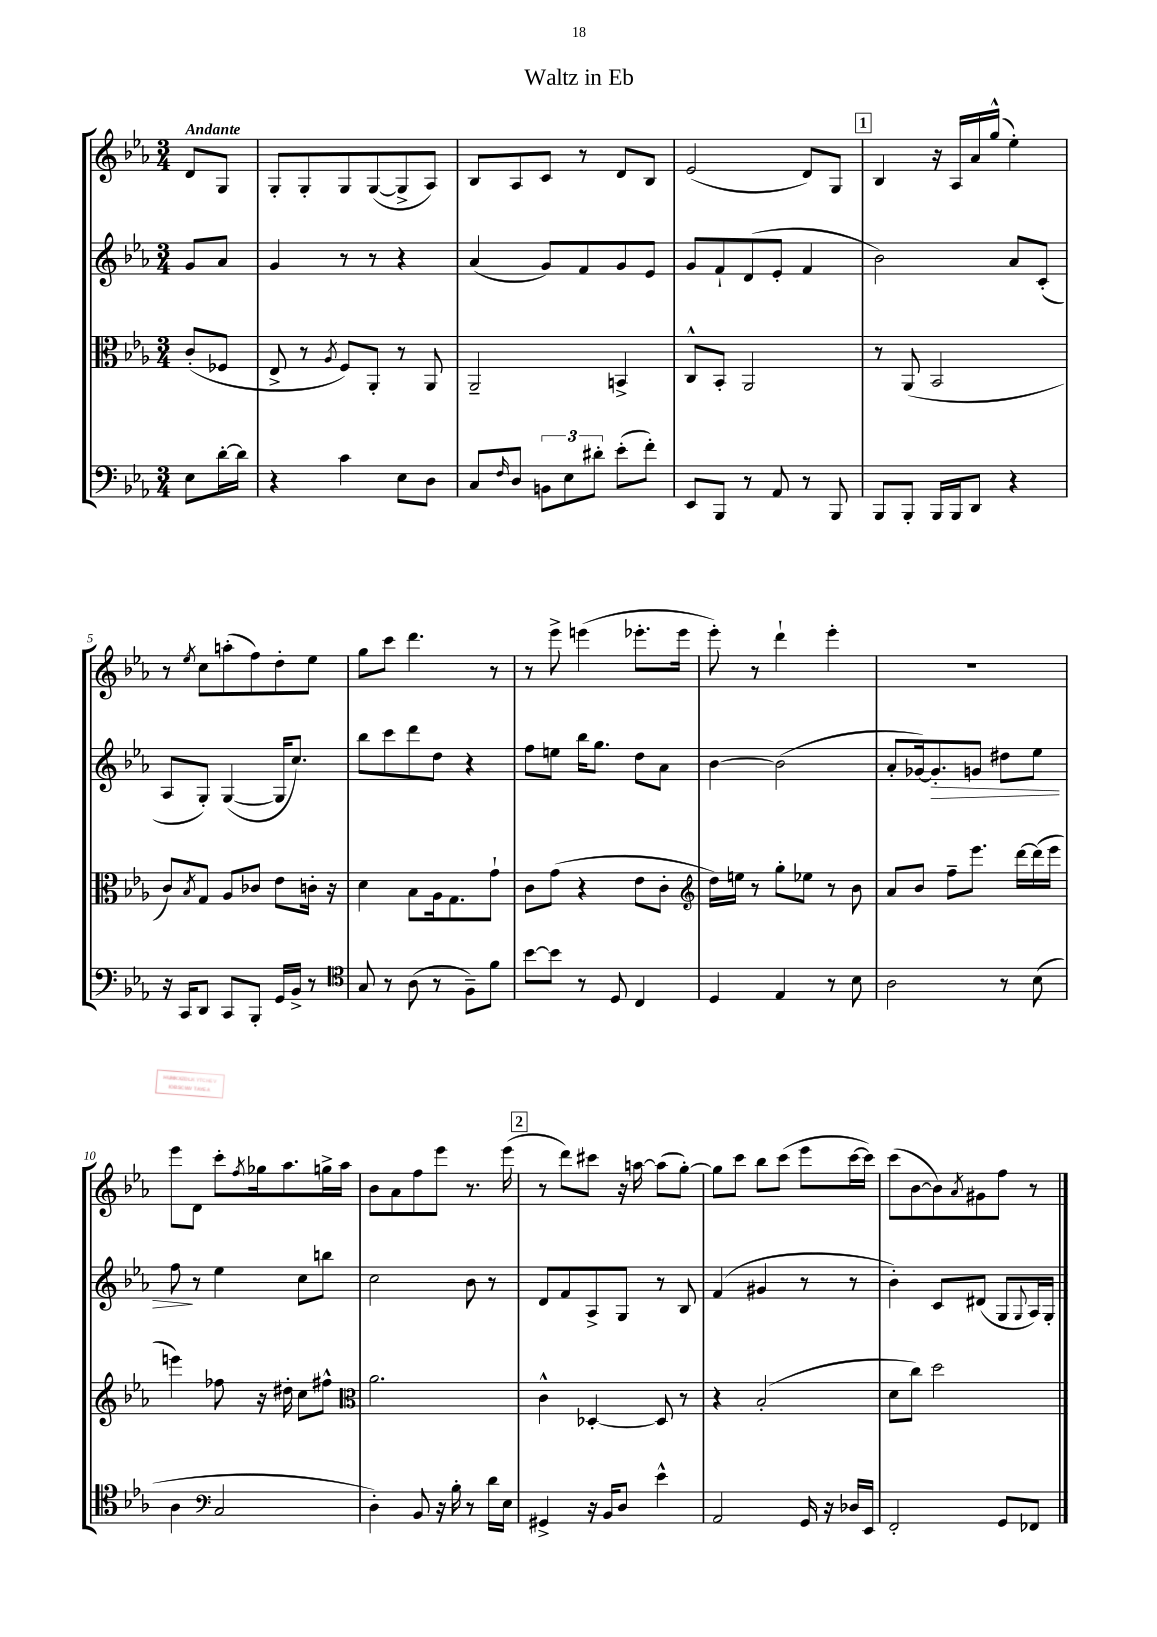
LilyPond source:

\header { title = "Waltz in Eb" }
<<
\new StaffGroup <<
\new Staff = "s0" {
    \clef treble \key ees \major \numericTimeSignature \time 3/4 \partial 4 \tempo "Andante"
    d'8 g8 |
    g8-. g8-. g8 g8~( g8-> aes8) |
    bes8 aes8 c'8 r8 d'8 bes8 |
    ees'2( d'8) g8 |
    \mark \markup { \box "1" } bes4 r16 aes16 aes'16 g''16-^( ees''4-.) |
    r8 \acciaccatura { ees''8 } c''8 a''8-.( f''8) d''8-. ees''8 |
    g''8 c'''8 d'''4. r8 |
    r8 ees'''8-> e'''4( ees'''8.-. ees'''16 |
    ees'''8-.) r8 d'''4-! ees'''4-. |
    R2. |
    ees'''8 d'8 c'''8-. \acciaccatura { f''8 } ges''16 aes''8. g''16-> aes''16 |
    bes'8 aes'8 f''8 ees'''8 r8. ees'''16( |
    \mark \markup { \box "2" } r8 d'''8) cis'''8 r16 a''16~ a''8( g''8~-.) |
    g''8 c'''8 bes''8 c'''8( ees'''8 c'''16~ c'''16) |
    c'''8( bes'8~ bes'8) \acciaccatura { aes'8 } gis'8 f''8 r8 \bar "|." |
}
\new Staff = "s1" {
    \clef treble \key ees \major \numericTimeSignature \time 3/4 \partial 4
    g'8 aes'8 |
    g'4 r8 r8 r4 |
    aes'4( g'8) f'8 g'8 ees'8 |
    g'8 f'8-! d'8( ees'8-. f'4 |
    \mark \markup { \box "1" } bes'2) aes'8 c'8-.( |
    aes8 g8-.) g4~( g16 c''8.) |
    bes''8 c'''8 d'''8 d''8 r4 |
    f''8 e''8 bes''16 g''8. d''8 aes'8 |
    bes'4~ bes'2( |
    aes'8-. ges'16~) ges'8.-.\> g'8 dis''8 ees''8 |
    f''8\! r8 ees''4 c''8 b''8 |
    c''2 bes'8 r8 |
    \mark \markup { \box "2" } d'8 f'8 aes8-> g8 r8 bes8 |
    f'4( gis'4 r8 r8 |
    bes'4-.) c'8 dis'8( g8 \appoggiatura { g8 } aes16) g16-. \bar "|." |
}
\new Staff = "s2" {
    \clef alto \key ees \major \numericTimeSignature \time 3/4 \partial 4
    c'8-.( fes8 |
    ees8-> r8 \acciaccatura { aes8 } f8) aes,8-. r8 aes,8 |
    aes,2-- b,4-> |
    c8-^ bes,8-. aes,2 |
    \mark \markup { \box "1" } r8 aes,8( bes,2 |
    c'8) \acciaccatura { bes8 } g8 aes8 ces'8 ees'8 c'16-. r16 |
    d'4 bes8 aes16 g8. g'8-! |
    c'8 g'8( r4 ees'8 c'8-. |
    \clef treble d''16) e''16 r8 g''8-. ees''8 r8 bes'8 |
    aes'8 bes'8 f''8-- ees'''8. d'''16~ d'''16( ees'''16 |
    e'''4) fes''8 r16 dis''16-. c''8 fis''8-^ |
    \clef alto aes'2. |
    \mark \markup { \box "2" } c'4-^ des4~-. des8 r8 |
    r4 bes2-.( |
    d'8 c''8) d''2 \bar "|." |
}
\new Staff = "s3" {
    \clef bass \key ees \major \numericTimeSignature \time 3/4 \partial 4
    ees8 d'16~-. d'16 |
    r4 c'4 ees8 d8 |
    c8 \grace { f16 } d8 \tuplet 3/2 { b,8 ees8 dis'8-. } ees'8-.( f'8-.) |
    ees,8 bes,,8 r8 aes,8 r8 bes,,8 |
    \mark \markup { \box "1" } bes,,8 bes,,8-. bes,,16 bes,,16 d,8 r4 |
    r16 c,16 d,8 c,8 bes,,8-. g,16 bes,16-> r8 |
    \clef tenor g8 r8 aes8( r8 f8--) f'8 |
    bes'8~ bes'8 r8 d8 c4 |
    d4 ees4 r8 bes8 |
    aes2 r8 bes8( |
    aes4 \clef bass c2 |
    d4-.) bes,8 r16 bes16-. r8 d'16 ees16 |
    \mark \markup { \box "2" } gis,4-> r16 bes,16 d8 ees'4-^ |
    aes,2 g,16 r16 des16 ees,16 |
    f,2-. g,8 fes,8 \bar "|." |
}
>>
>>
